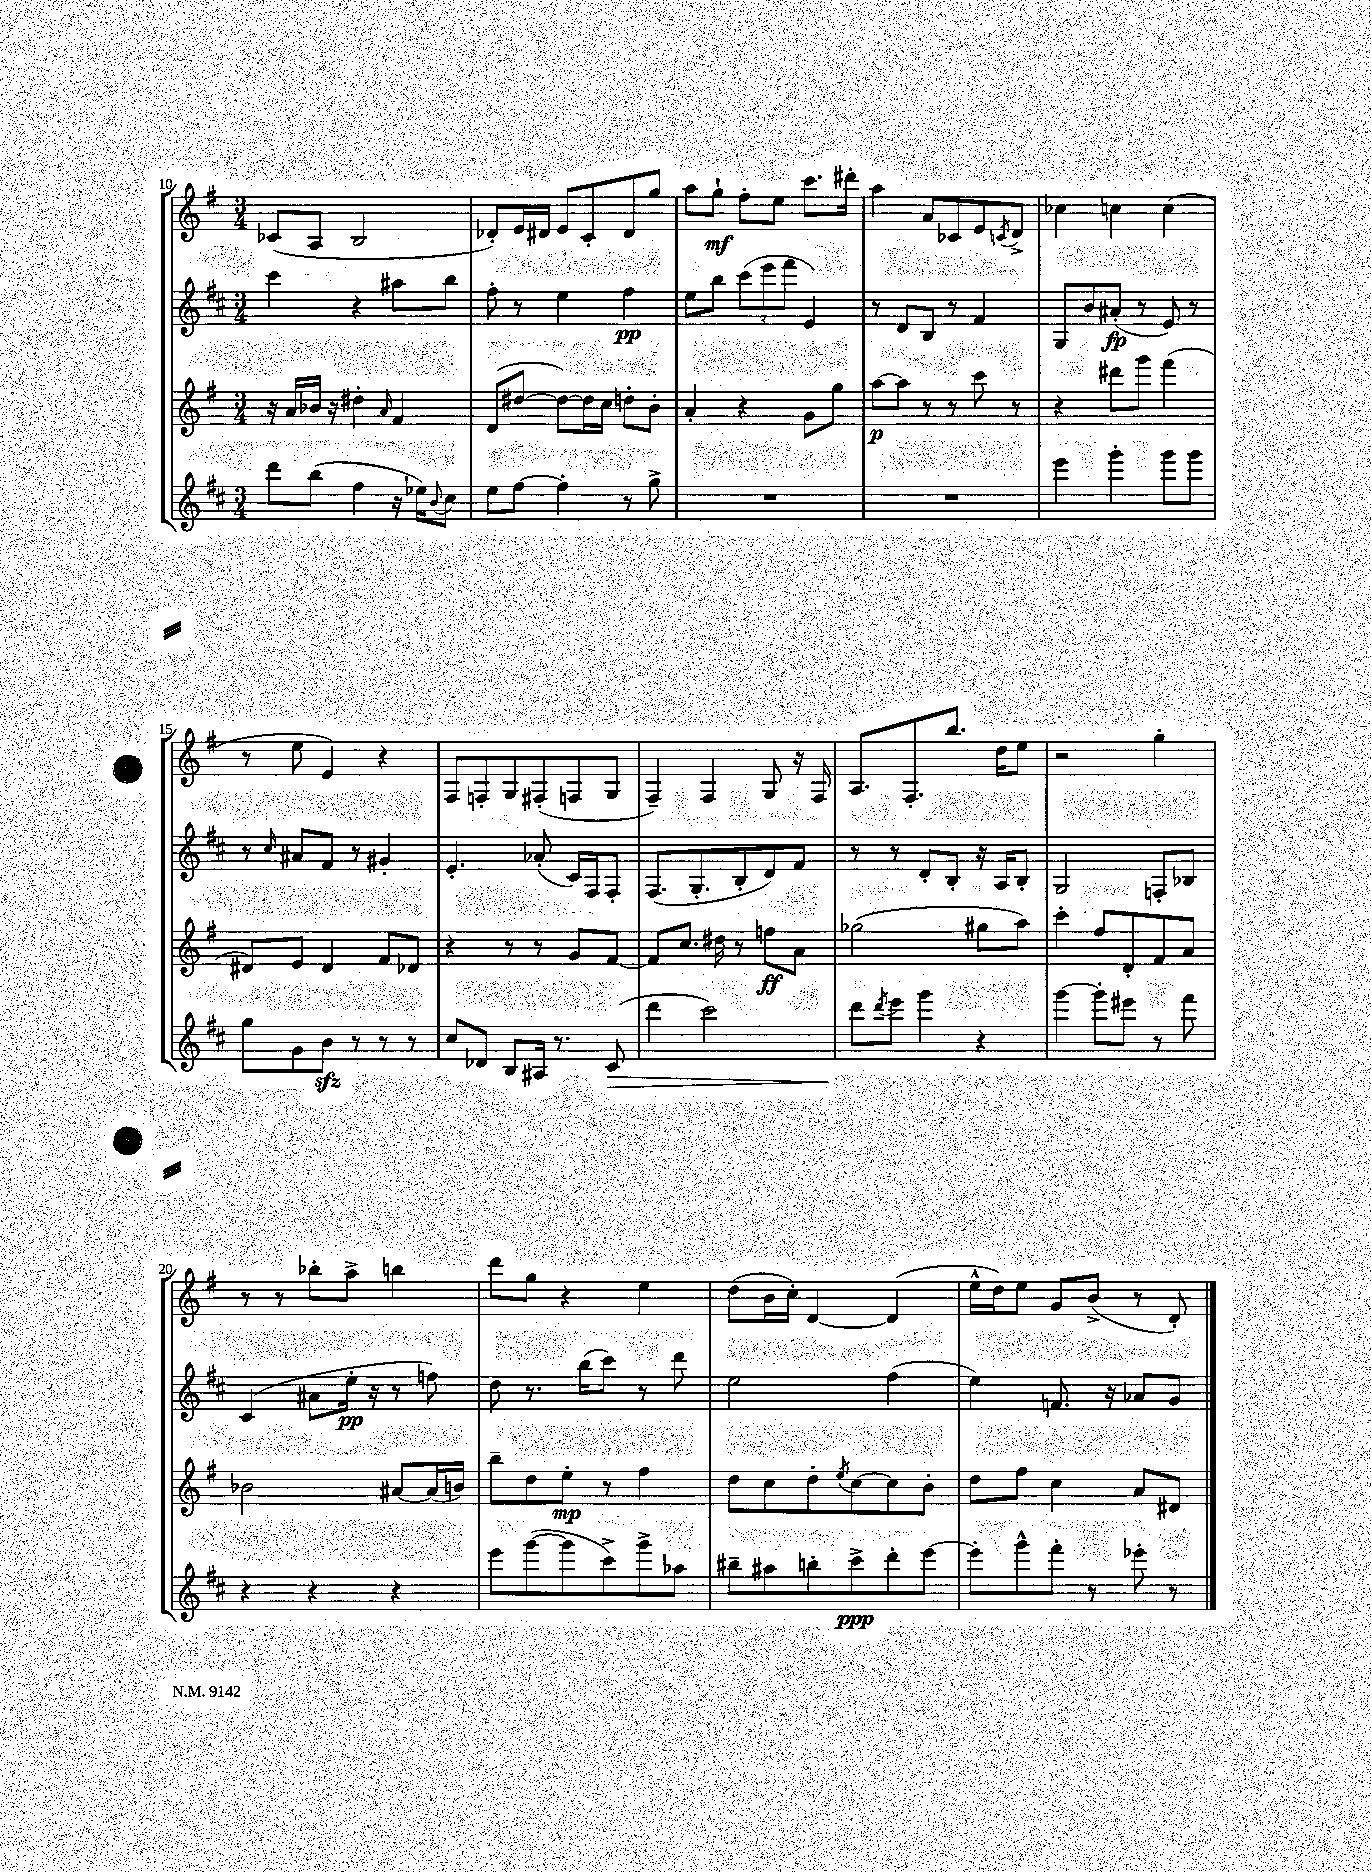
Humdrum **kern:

**kern	**kern	**kern	**kern
*staff4	*staff3	*staff2	*staff1
*clefG2	*clefG2	*clefG2	*clefG2
*k[f#c#]	*k[f#]	*k[f#c#]	*k[f#]
*M3/4	*M3/4	*M3/4	*M3/4
8ddd	16r	4ccc#	(8c-
.	16a	.	.
(8bb	16b-	.	8A
.	16r	.	.
4ff#	4dd#'	4r	2B
.	16qqa	.	.
16r	4f#	8aa#	.
16ee-)	.	.	.
8qqb	.	.	.
8cc#	.	8bb	.
=	=	=	=
8ee	(8d	8ff#'	8d-')
[8ff#	[8dd#	8r	16e
.	.	.	16d#
4ff#']	8dd#_)	4ee	8e
.	16dd#]	.	8c'
.	16cc	.	.
8r	8dd'	4ff#	8d#
8gg^	8b'	.	8gg
=	=	=	=
2.r	4a'	8ee	8aa
.	.	8bb	8gg`
.	4r	(12ccc#	8ff#'
.	.	12eee	.
.	.	.	8ee
.	.	12fff#	.
.	8g	4e)	8.ccc
.	8gg	.	.
.	.	.	16ddd#'
=	=	=	=
2.r	[8aa	8r	4aa
.	8aa]	8d	.
.	8r	8B	8a
.	8r	8r	8c-
.	8ccc	4f#	8e
.	.	.	8qc
.	8r	.	8d^
=	=	=	=
4eee	4r	8G	4cc-
.	.	8b	.
4ggg'	8ddd#	(8a#'	4cc
.	8ggg	8r	.
8ggg	(4fff#	8e)	(4cc
8ggg	.	8r	.
=	=	=	=
8gg	8d#)	8r	8r
.	.	16qqcc#	.
8g	8e	8a#	8ee
8b	4d#	8f#	4e)
8r	.	8r	.
8r	8f#	4g#'	4r
8r	8d-	.	.
=	=	=	=
8cc#	4r	4.e'	8F#
8d-	.	.	8F'
8B	8r	.	8G
16A#	8r	(8a-'	(8F#'
8.r	.	.	.
.	8g	16c#)	8F
.	.	16F#	.
(8c#	[8f#	8F#'	8G
=	=	=	=
4ddd	8f#]	(8.F#	4F#~)
.	8.cc	.	.
.	.	8.G'	.
2ccc#)	.	.	4F#
.	16dd#	.	.
.	8r	8B'	.
.	8ff	8d)	8G
.	8a	8f#	16r
.	.	.	16F#
=	=	=	=
8ddd	(2gg-	8r	8.A
8qddd	.	.	.
8eee	.	8r	.
.	.	.	8.F#'
4ggg	.	8d'	.
.	.	8B'	8.bb
4r	8gg#	16r	.
.	.	16A	16dd
.	8aa)	8B'	8ee
=	=	=	=
[4ggg	4ccc'	2G	2r
8ggg']	8ff#	.	.
8eee#	8d'	.	.
8r	8f#	8F'	4gg'
8fff#	8a	8B-	.
=	=	=	=
4r	2b-	(4c#	8r
.	.	.	8r
4r	.	8a#	8bb-'
.	.	16ee'	8aa^
.	.	16r	.
4r	[8a#	8r	4bb
.	(16a#]	8ff)	.
.	16b)	.	.
=	=	=	=
8eee	8bb~	8dd	8ddd
([8ggg	8dd	8.r	8gg
8ggg]	8ee'	.	4r
.	.	(16bb	.
8ccc#^)	8r	8ccc#)	.
8ggg^	4ff#	8r	4ee
8aa-	.	8ddd	.
=	=	=	=
8bb#~	8dd	2ee	(8dd
8aa#	8cc	.	16b
.	.	.	16cc')
8bb'	8dd'	.	[4d
.	8qee	.	.
8ccc#^	[8cc	.	.
8ddd'	8cc]	(4ff#	(4d]
[8eee	8b'	.	.
=	=	=	=
8eee']	8dd	4ee)	16ee^^
.	.	.	16dd)
8ggg^^	8ff#	.	8ee
8fff#'	4cc	8.f	8g
8r	.	.	(8b^
.	.	16r	.
8eee-'	8a	8a-	8r
8r	8d#	8g	8d')
==	==	==	==
*-	*-	*-	*-
